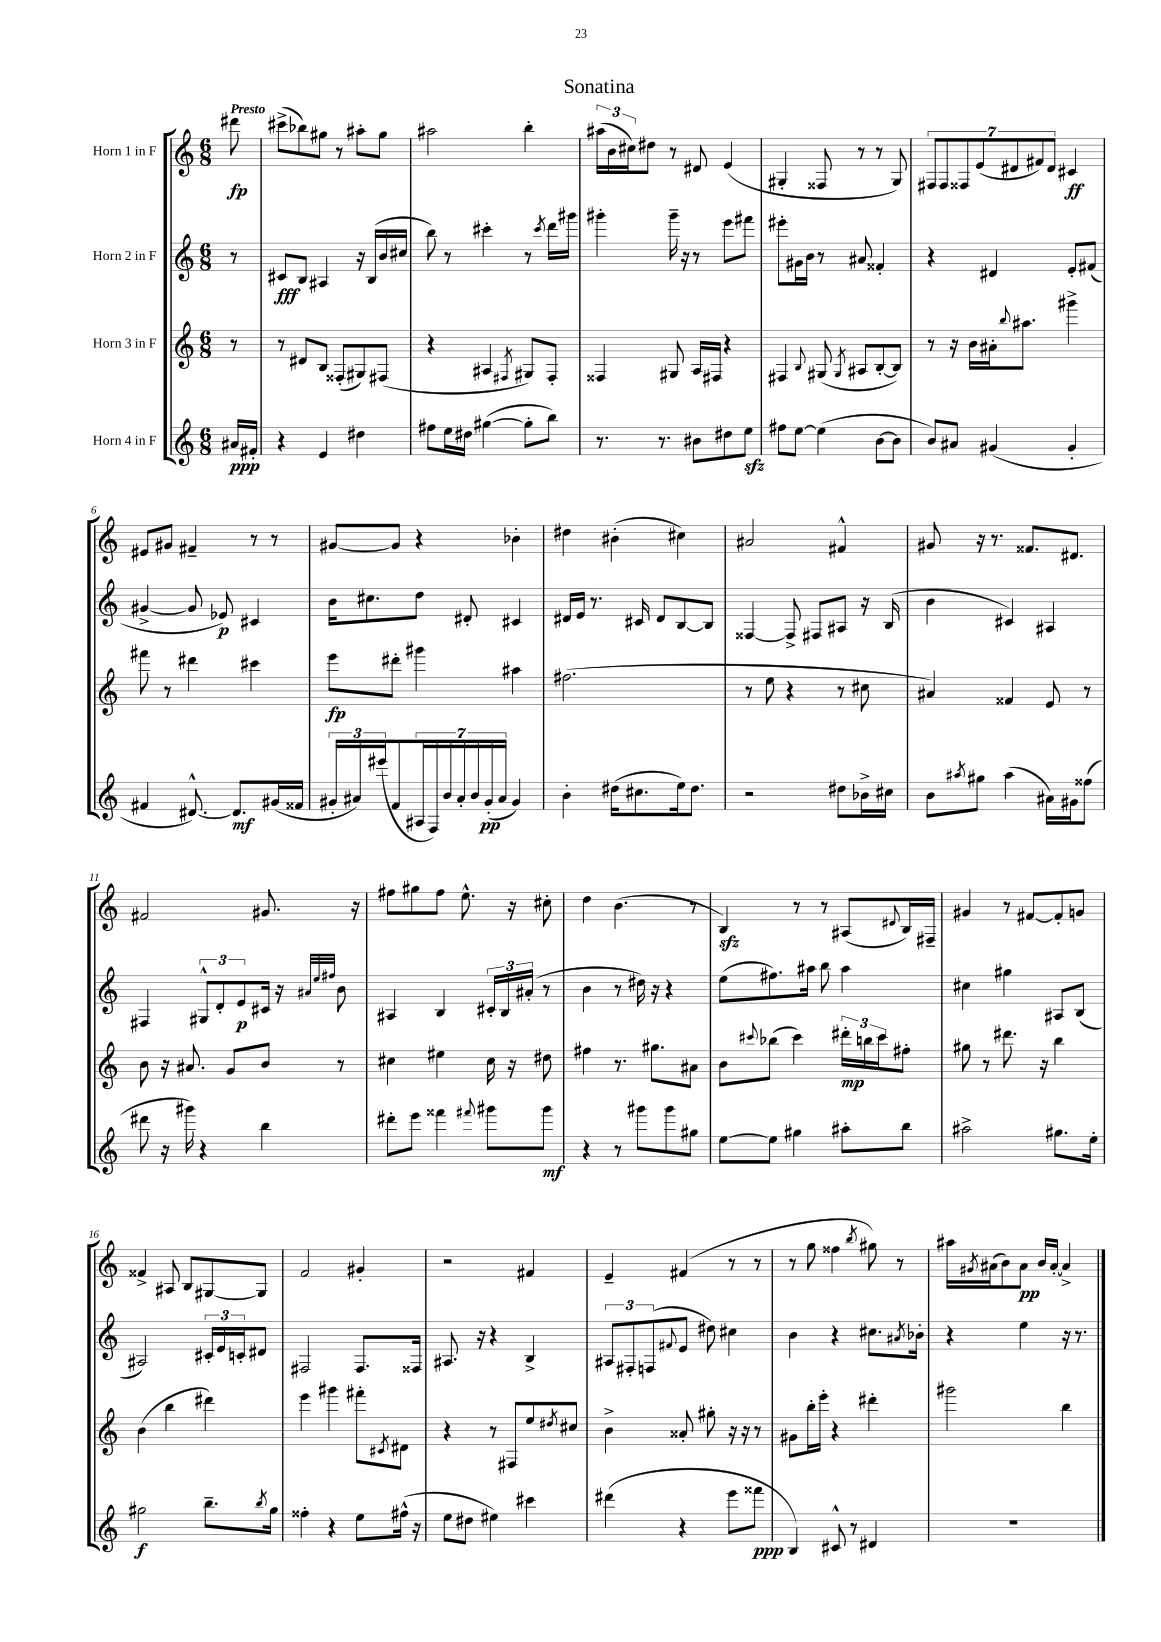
\header { title = "Sonatina" }
<<
\new StaffGroup <<
\new Staff = "s0" \with { instrumentName = "Horn 1 in F" } {
    \clef treble \key c \major \numericTimeSignature \time 6/8 \partial 8 \tempo "Presto"
    dis'''8\fp |
    cis'''8->( bes''8) gis''8 r8 ais''8-. gis''8 |
    ais''2 b''4-. |
    \tuplet 3/2 { ais''16( b'16 cis''16) } dis''8 r8 dis'8 e'4( |
    gis4-. fisis8 r8 r8 gis8) |
    \tuplet 7/4 { fis8 fis8 fisis8 e'8( dis'8 fis'8) dis'8 } cis'4\ff |
    eis'8 gis'8 fis'4-- r8 r8 |
    gis'8~ gis'8 r4 bes'4-. |
    dis''4 bis'4-.( cis''4) |
    ais'2 fis'4-^ |
    gis'8 r16 r8. fisis'8. dis'8. |
    fis'2 gis'8. r16 |
    fis''8 gis''8 fis''8 e''8.-^ r16 cis''8-. |
    d''4 b'4.( r8 |
    b4\sfz) r8 r8 ais8( \appoggiatura { dis'8 } b16) fis16-- |
    gis'4 r8 fis'8~ fis'8-. g'8 |
    fisis'4-> ais8 b8 gis8~ gis8 |
    f'2 gis'4-. |
    r2 fis'4 |
    e'4-- fis'4( r8 r8 |
    r8 g''8 fisis''4 \acciaccatura { b''8 } gis''8) r8 |
    ais''16 \acciaccatura { gis'8 } ais'16( b'8) ais'8\pp b'16 ais'16~-. ais'4-> \bar "|." |
}
\new Staff = "s1" \with { instrumentName = "Horn 2 in F" } {
    \clef treble \key c \major \numericTimeSignature \time 6/8 \partial 8
    r8 |
    cis'8\fff b8 ais4 r16 b16( b'16 cis''16 |
    b''8) r8 cis'''4-. r8 \acciaccatura { cis'''8 } d'''16 gis'''16 |
    gis'''4-. gis'''16-- r16 r8 e'''8 fis'''8 |
    eis'''8-. gis'16 b'16 r8 ais'8 fisis'4-. |
    r4 dis'4 e'8-. fis'8( |
    gis'4~-> gis'8 ees'8\p) cis'4 |
    b'16 cis''8. d''8 dis'8-. cis'4 |
    dis'16 e'16 r8. cis'16 dis'8 b8~ b8 |
    fisis4~ fisis8-> fis8 ais8 r16 b16( |
    b'4 cis'4) ais4 |
    fis4 \tuplet 3/2 { gis8-^ d'8-. e'8\p } cis'16 r16 \grace { ais'32 e''32 fis''32 } b'8 |
    ais4 b4 \tuplet 3/2 { cis'16-. b16 ais'16-.( } r8 |
    b'4 r8 dis''16) r16 r4 |
    e''8( fis''8.) ais''16 b''8 ais''4 |
    cis''4 gis''4 ais8 b8( |
    ais2) \tuplet 3/2 { cis'16-. e'16 c'16-. } dis'8 |
    fis2 fis8. fisis16 |
    ais8. r16 r4 b4-> |
    \tuplet 3/2 { ais8 fis8-. f8( } \appoggiatura { fis'8 } e'8 dis''8) cis''4 |
    b'4 r4 cis''8. \acciaccatura { ais'8 } bes'16-. |
    r4 e''4 r16 r8. \bar "|." |
}
\new Staff = "s2" \with { instrumentName = "Horn 3 in F" } {
    \clef treble \key c \major \numericTimeSignature \time 6/8 \partial 8
    r8 |
    r8 dis'8 b8 fisis8-.( gis8) fis8( |
    r4 ais4 \acciaccatura { fis8 } gis8) fis8-. |
    fisis4 gis8 a16 fis16 r4 |
    fis4 \appoggiatura { b8 } gis8( \acciaccatura { gis8 } ais8 b8~-. b8) |
    r8 r16 b'16 ais'16-. \appoggiatura { b''8 } ais''8. gis'''4-> |
    fis'''8 r8 dis'''4 cis'''4 |
    e'''8\fp dis'''8-. gis'''4 ais''4 |
    fis''2.( |
    r8 e''8 r4 r8 cis''8 |
    ais'4) fisis'4 e'8 r8 |
    b'8 r16 ais'8. g'8 b'8 r8 |
    cis''4 eis''4 cis''16 r16 dis''8 |
    fis''4 r8. gis''8. ais'8 |
    b'8 \appoggiatura { cis'''8 } bes''8( cis'''4) \tuplet 3/2 { dis'''16-.\mp b''16 cis'''16 } fis''8-. |
    gis''8 r8 dis'''8. r16 b''4 |
    b'4( b''4 dis'''4) |
    e'''4 gis'''4 fis'''8-. \acciaccatura { cis'8 } dis'8 |
    r4 r8 fis8 e''8 \acciaccatura { dis''8 } cis''8 |
    b'4-> aisis'8-. gis''8-. r16 r16 r8 |
    gis'8 b''16-. e'''16-. r4 dis'''4-. |
    gis'''2 b''4 \bar "|." |
}
\new Staff = "s3" \with { instrumentName = "Horn 4 in F" } {
    \clef treble \key c \major \numericTimeSignature \time 6/8 \partial 8
    ais'16\ppp fis'16-. |
    r4 e'4 dis''4 |
    fis''8 e''16 dis''16 gis''4~( gis''8-. b''8) |
    r8. r8. bis'8 dis''8 e''8\sfz |
    fis''8 e''8~ e''4( b'8~ b'8 |
    b'8) ais'8 gis'4( gis'4-. |
    fis'4 dis'8.~-^) dis'8.\mf gis'16( fisis'16 |
    \tuplet 3/2 { gis'16-. ais'16) eis'''16( } f'8 \tuplet 7/4 { ais16 f16) b'16 ais'16-. b'16 gis'16-.\pp( ais'16 } gis'4) |
    b'4-. dis''16( cis''8. e''16) dis''8. |
    r2 dis''8 bes'16-> cis''16 |
    b'8 \acciaccatura { ais''8 } gis''8 ais''4( ais'16) gis'16 fisis''8( |
    dis'''8 r16 gis'''16) r4 b''4 |
    dis'''8-. e'''8 fisis'''4 \appoggiatura { fis'''8 } gis'''8 gis'''8\mf |
    r4 r8 gis'''8 gis'''8 gis''8 |
    e''8~ e''8 gis''4 ais''8-. b''8 |
    ais''2-> gis''8. e''16-. |
    gis''2\f b''8.-- \acciaccatura { b''8 } gis''16 |
    fisis''4-. r4 e''8 fis''16-^( r16 |
    e''8 dis''8 eis''4) cis'''4 |
    dis'''4( r4 e'''8 fisis'''8\ppp |
    b4) cis'8-^ r8 dis'4 |
    R2. \bar "|." |
}
>>
>>
